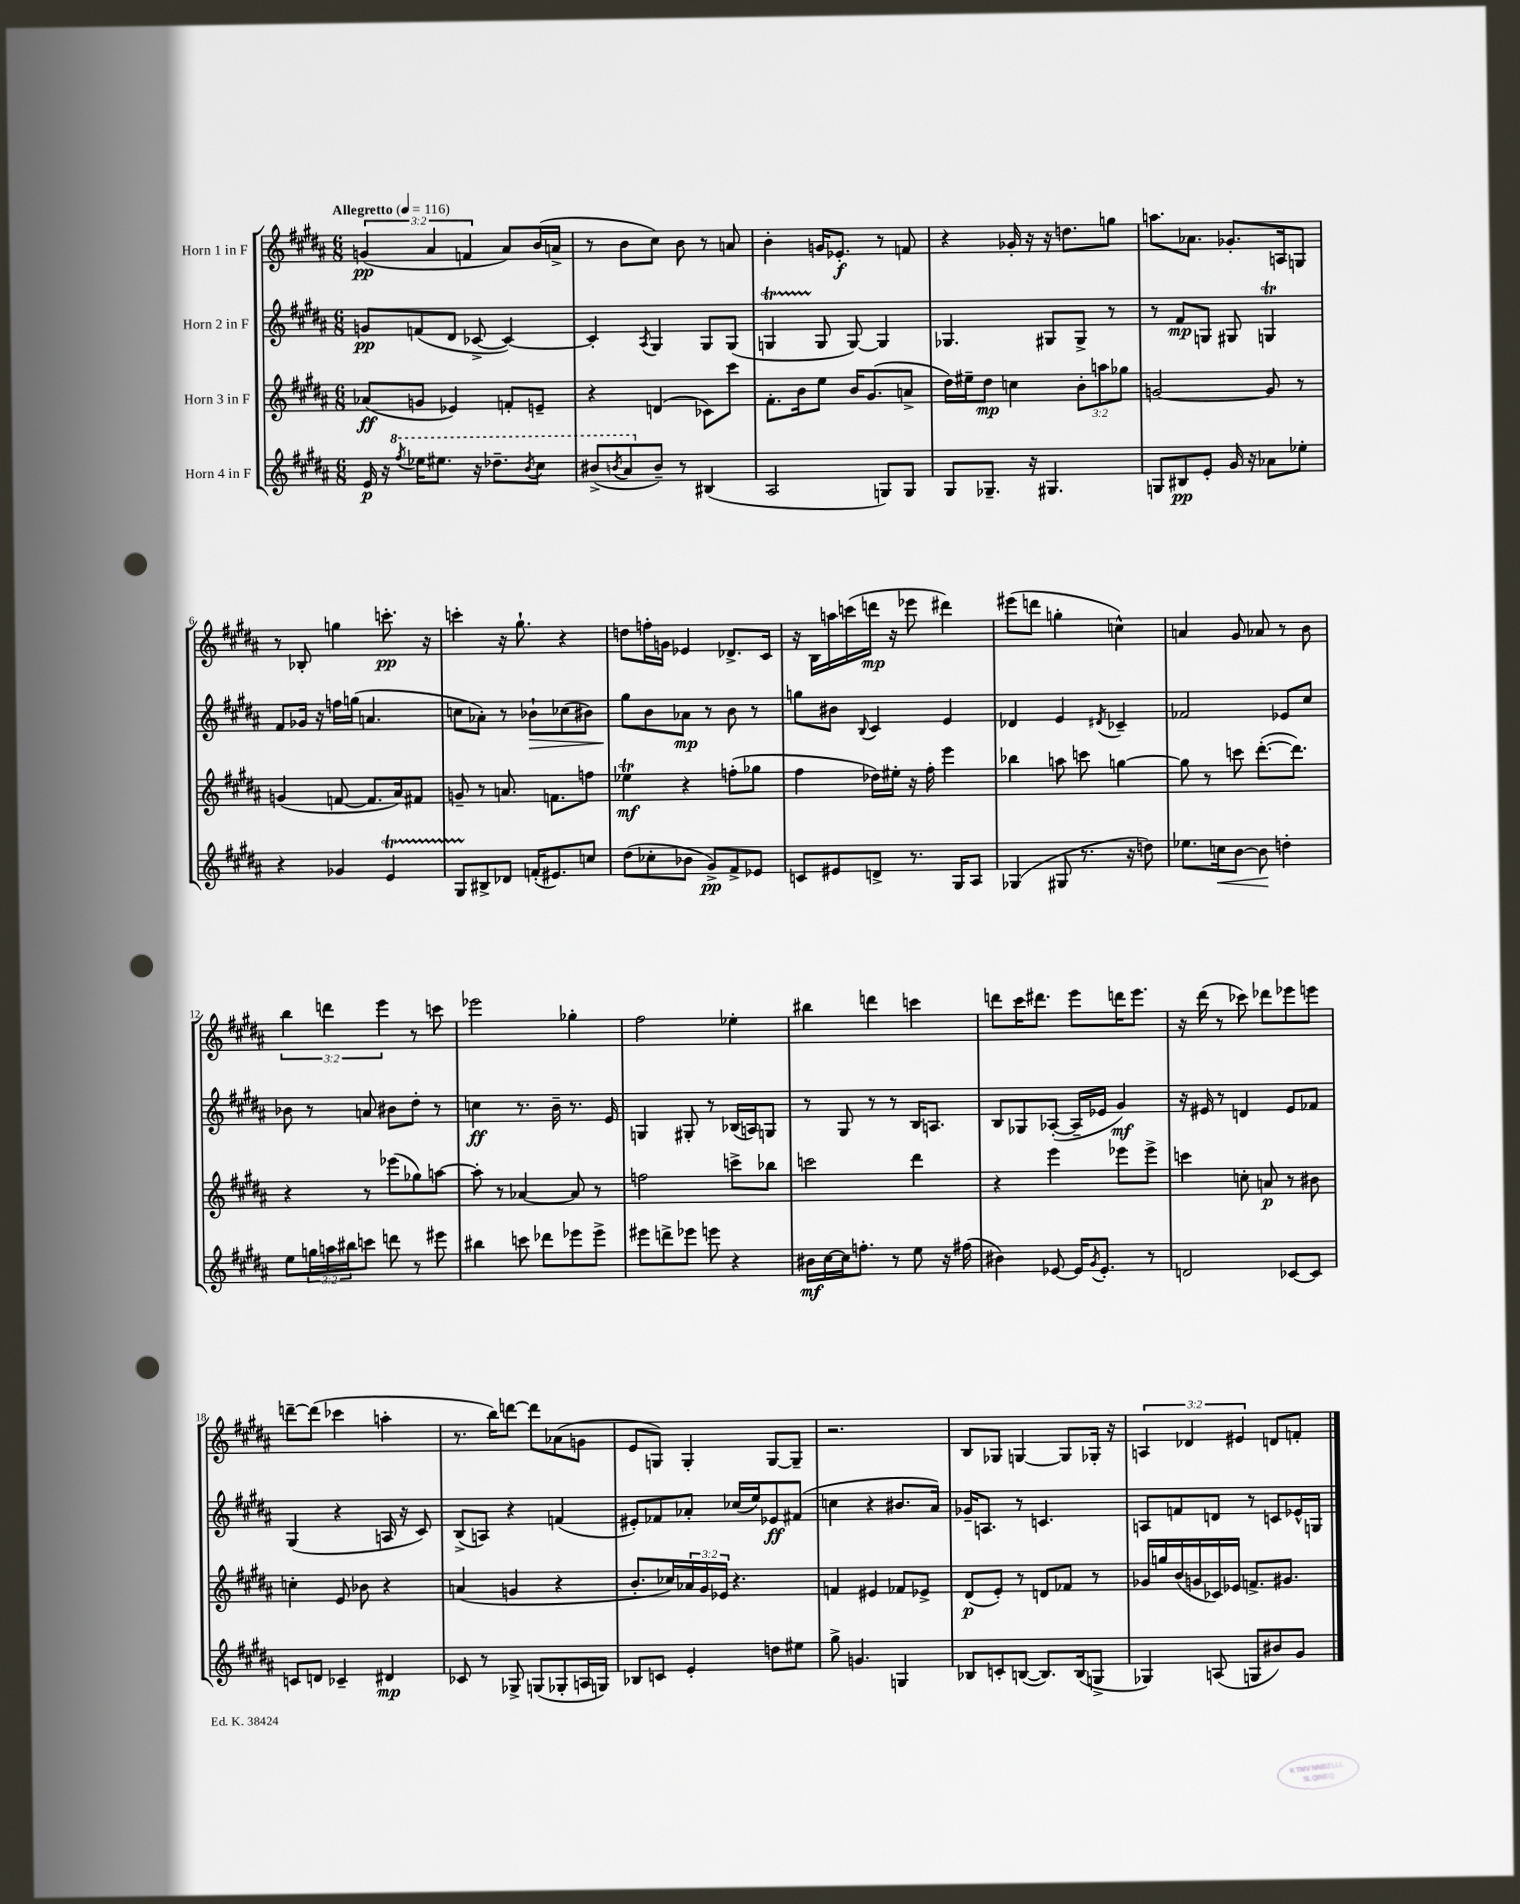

**kern	**kern	**kern	**kern
*staff4	*staff3	*staff2	*staff1
*clefG2	*clefG2	*clefG2	*clefG2
*k[f#c#g#d#a#]	*k[f#c#g#d#a#]	*k[f#c#g#d#a#]	*k[f#c#g#d#a#]
*M6/8	*M6/8	*M6/8	*M6/8
*MM116	*MM116	*MM116	*MM116
16e/	(8a-/L	8g/L	(6g/
16r	.	.	.
8qfff#/	.	.	.
16eee-\LK	8g/J	(8f/	.
.	.	.	6a#/
8.eee#\J	.	.	.
.	4e-/)	8d#/J	.
.	.	.	6f/
16r	.	[8c-^/	.
8.ddd-~\L	.	.	.
.	8f'/L	4c-/_)	8a#/L)
8qbb/	.	.	.
8ccc#\J	8e~/J	.	(16b/L
.	.	.	16a^/JJ
=	=	=	=
(8bb#^/L	4r	4c-'/]	8r
8qbb/	.	.	.
8aa#/	.	.	8b\L
.	.	8qA#/	.
8b~/J)	(4d/	4G#/	8cc#\J)
8r	.	.	8b\
(4B#/	8c-\L)	8G#/L	8r
.	8ccc#\J	(8G#/J	8a/
=	=	=	=
2A#/	8.f#'\L	4G/	4b'\
.	16b\k	.	.
.	8ee\J	8G/	16g/LK
.	.	.	8.e-'/J
.	16b/LK	[8G/)	.
.	(8.g#/	.	.
8G/L)	.	4G/]	8r
8G/J	8a^/J	.	8f/
=	=	=	=
8G#/L	16dd#\LL)	4.G-/	4r
.	16ee#~\J	.	.
8.G-~/J	8dd#\J	.	.
.	4cc\	.	16g-'/
16r	.	.	16r
4.G#/	.	8G#/L	16r
.	.	.	8.dd\L
.	12b'\L	8G#^/J	.
.	12aa\	.	.
.	.	8r	8gg\J
.	12gg-\J	.	.
=	=	=	=
8G/L	[2g/	8r	8.aa\L
8B#/	.	8f#/L	.
.	.	.	8.a-\J
8e'/J	.	8G/J	.
16g#/	.	8G#/	8.g-'/L
16r	.	.	.
8a-\L	8g/]	4G/	.
.	.	.	16A/k
8ee-'\J	8r	.	8G/J
=	=	=	=
4r	(4g/	8f#/L	8r
.	.	16g-/Jk	8B-'/
.	.	16r	.
4g-/	[8f/	16ff\LL	4gg\
.	.	(16gg\JJ	.
.	8.f/]L	4.a/	.
4e/	.	.	8.ccc'\
.	16a#/k)	.	.
.	8f#/J	.	.
.	.	.	16r
=	=	=	=
8G#/L	8g~/	8cc\L	4ccc'\
8B#^/	8r	8a-'\J)	.
8d-/J	8.a/	8r	16r
.	.	.	8.gg#`\
(16f'/LK	.	8b-`\L	.
8.e#/)	8.f\L	.	.
.	.	(8cc-\	4r
8cc/J	8ff\J	8b#\J)	.
=	=	=	=
(8dd#\L	4ee-\	8gg#\L	8dd\L
8cc-'\	.	8b\	16ff'\L
.	.	.	16g\JJ
8b-\J	4r	8a-\J	4e-/
8g#^/L)	.	8r	.
8f#^/	(8ff'\L	8b\	8.d-^/L
8e-/J	8gg-\J	8r	.
.	.	.	16c#/Jk
=	=	=	=
8c/L	4ff#\	8gg\L	16r
.	.	.	16B\LL
8e#/	.	8b#\J	16aa\
.	.	.	(16ccc\
.	.	8qqB/	.
8d^/J	16dd-\LL)	4c#/	16ddd\JJ
.	16ee#'\JJ	.	16r
8.r	16r	.	8eee-\
.	16ff#'\	.	.
.	4eee\	4e/	4ddd#\)
16G#/LK	.	.	.
8A#/J	.	.	.
=	=	=	=
(4G-/	4bb-\	4d-/	(8eee#\L
.	.	.	8ddd\J
8G#/	8aa\	4e/	4gg'\
8.r	8ccc\	.	.
.	.	8qd#/	.
.	[4gg\	4c-~/	4cc^^\)
16r	.	.	.
8dd\)	.	.	.
=	=	=	=
8.ee-\L	8gg\]	2f-/	4a/
.	8r	.	.
16cc\k	.	.	.
[8b\J	8ccc\	.	8g#/
8b\]	([8.ddd#'\L	.	8a-/
4dd'\	.	8e-/L	8r
.	8.ddd#\]J)	.	.
.	.	8cc#/J	8b\
=	=	=	=
8ee\L	4r	8b-\	6bb\
24gg\L	.	8r	.
24aa\	.	.	6ddd\
24bb#\J	.	.	.
8ccc\J	8r	8a/	.
.	.	.	6eee\
8ddd\	(8eee-\L	8b#\L	.
8r	8gg-\)	8dd#'\J	8r
8eee#\	[8aa\J	8r	8ccc\
=	=	=	=
4bb#\	8aa'\]	4cc\	2eee-\
.	8r	.	.
8ccc\	[4a-/	8.r	.
8ddd-\L	.	.	.
.	.	16b~\	.
8eee-\	8a-/]	8.r	4gg-'\
8eee-^\J	8r	.	.
.	.	16e/	.
=	=	=	=
8eee#\L	2ff\	4G/	2ff#\
8ddd^\	.	.	.
8eee-\J	.	8G#'/	.
8eee\	.	8r	.
4r	8ccc^\L	(16B-/LL	4ee-'\
.	.	16A/J)	.
.	8bb-\J	8G/J	.
=	=	=	=
16b#\LL	2ccc\	8r	4bb#\
[16cc#\	.	.	.
16cc#\]J	.	8G#/	.
8.ff'\J	.	.	.
.	.	8r	4ddd\
8r	.	8r	.
8ee\	4ddd#\	16B/LK	4ccc\
.	.	8.A/J	.
16r	.	.	.
(16ff#\	.	.	.
=	=	=	=
4b#\)	4r	8B/L	8ddd\L
.	.	8G-/	16ccc#\K
.	.	.	8.ddd#\J
[8e-/	4eee\	([8A-'/J	.
16e-/]LK	.	16A-~/]LL	8eee\L
8qg#/	.	.	.
8.e-'/J	.	16e-/JJ	.
.	8eee-\L	4g#/)	16ddd\K
.	.	.	8.eee\J
8r	8eee-^\J	.	.
=	=	=	=
2d/	4ccc\	16r	16r
.	.	16e#/	(16ddd#\
.	.	8r	8r
.	8cc'\	4d/	8ccc-\)
.	8a/	.	8ddd-\L
[8c-/L	8r	8e#/L	8eee-\
8c-/]J	8b#\	8f-/J	8eee\J
=	=	=	=
8c/L	4cc'\	(4G#/	[8ddd~\L
8d/J	.	.	(8ddd\]J
4c-~/	8e/	4r	4ccc-\
.	8b-\	.	.
4d#/	4r	16A/	4aa'\
.	.	16r	.
.	.	8c#/)	.
=	=	=	=
8c-/	(4a/	(8B^/L	8.r
8r	.	8A/J)	.
.	.	.	16bb\LK)
8G-^/	4g/	4r	[8ddd\J
(8G/L	.	.	8ddd\]L
8G-'/	4r	(4f/	(8a-\
16A/L	.	.	8g\J
16G/JJ)	.	.	.
=	=	=	=
8B-/L	8.b'/L	8e#'/L)	8e/L
8c/J	.	8f-/	8G/J)
.	16cc-/L)	.	.
4e'/	24a-/	8a-'/J	4G'/
.	24g#/	.	.
.	24e-/JJ	.	.
.	4.r	(16cc-/LL	.
.	.	16ee/J)	.
8dd\L	.	8e-/	[8G/L
8ee#\J	.	(8f#/J	8G~/]J
=	=	=	=
8gg#^\	4f/	4cc\	2.r
4.g/	.	.	.
.	4e#/	4r	.
4G/	8f-/L	8.b#/L	.
.	8e-^/J	.	.
.	.	16a#/Jk)	.
=	=	=	=
8B-/L	(8d#/L	16g-~/LK	8B/L
.	.	8.A/J	.
8c'/	8e'/J)	.	8G-/J
([8B/J	8r	8r	[4G/
8.B/]L)	8d/L	4.c/	.
.	8f-/J	.	8G/]L
(16B/k	.	.	.
8G^/J	8r	.	16G-'/Jk
.	.	.	16r
=	=	=	=
4G-/)	16g-/LL	8A/L	6A/
.	16gg/	.	.
.	(16b/	8f/	.
.	.	.	6d-/
.	16g/	.	.
(8A/	16c-/)	8d/J	.
.	16e-/JJ	.	.
.	.	.	6e#/
8G/L	8.f^/L	8r	.
8b#/)	.	8c/L	8d/L
.	8.g#/J	.	.
8g#/J	.	16e-^^/L	8f'/J
.	.	16G/JJ	.
==	==	==	==
*-	*-	*-	*-
